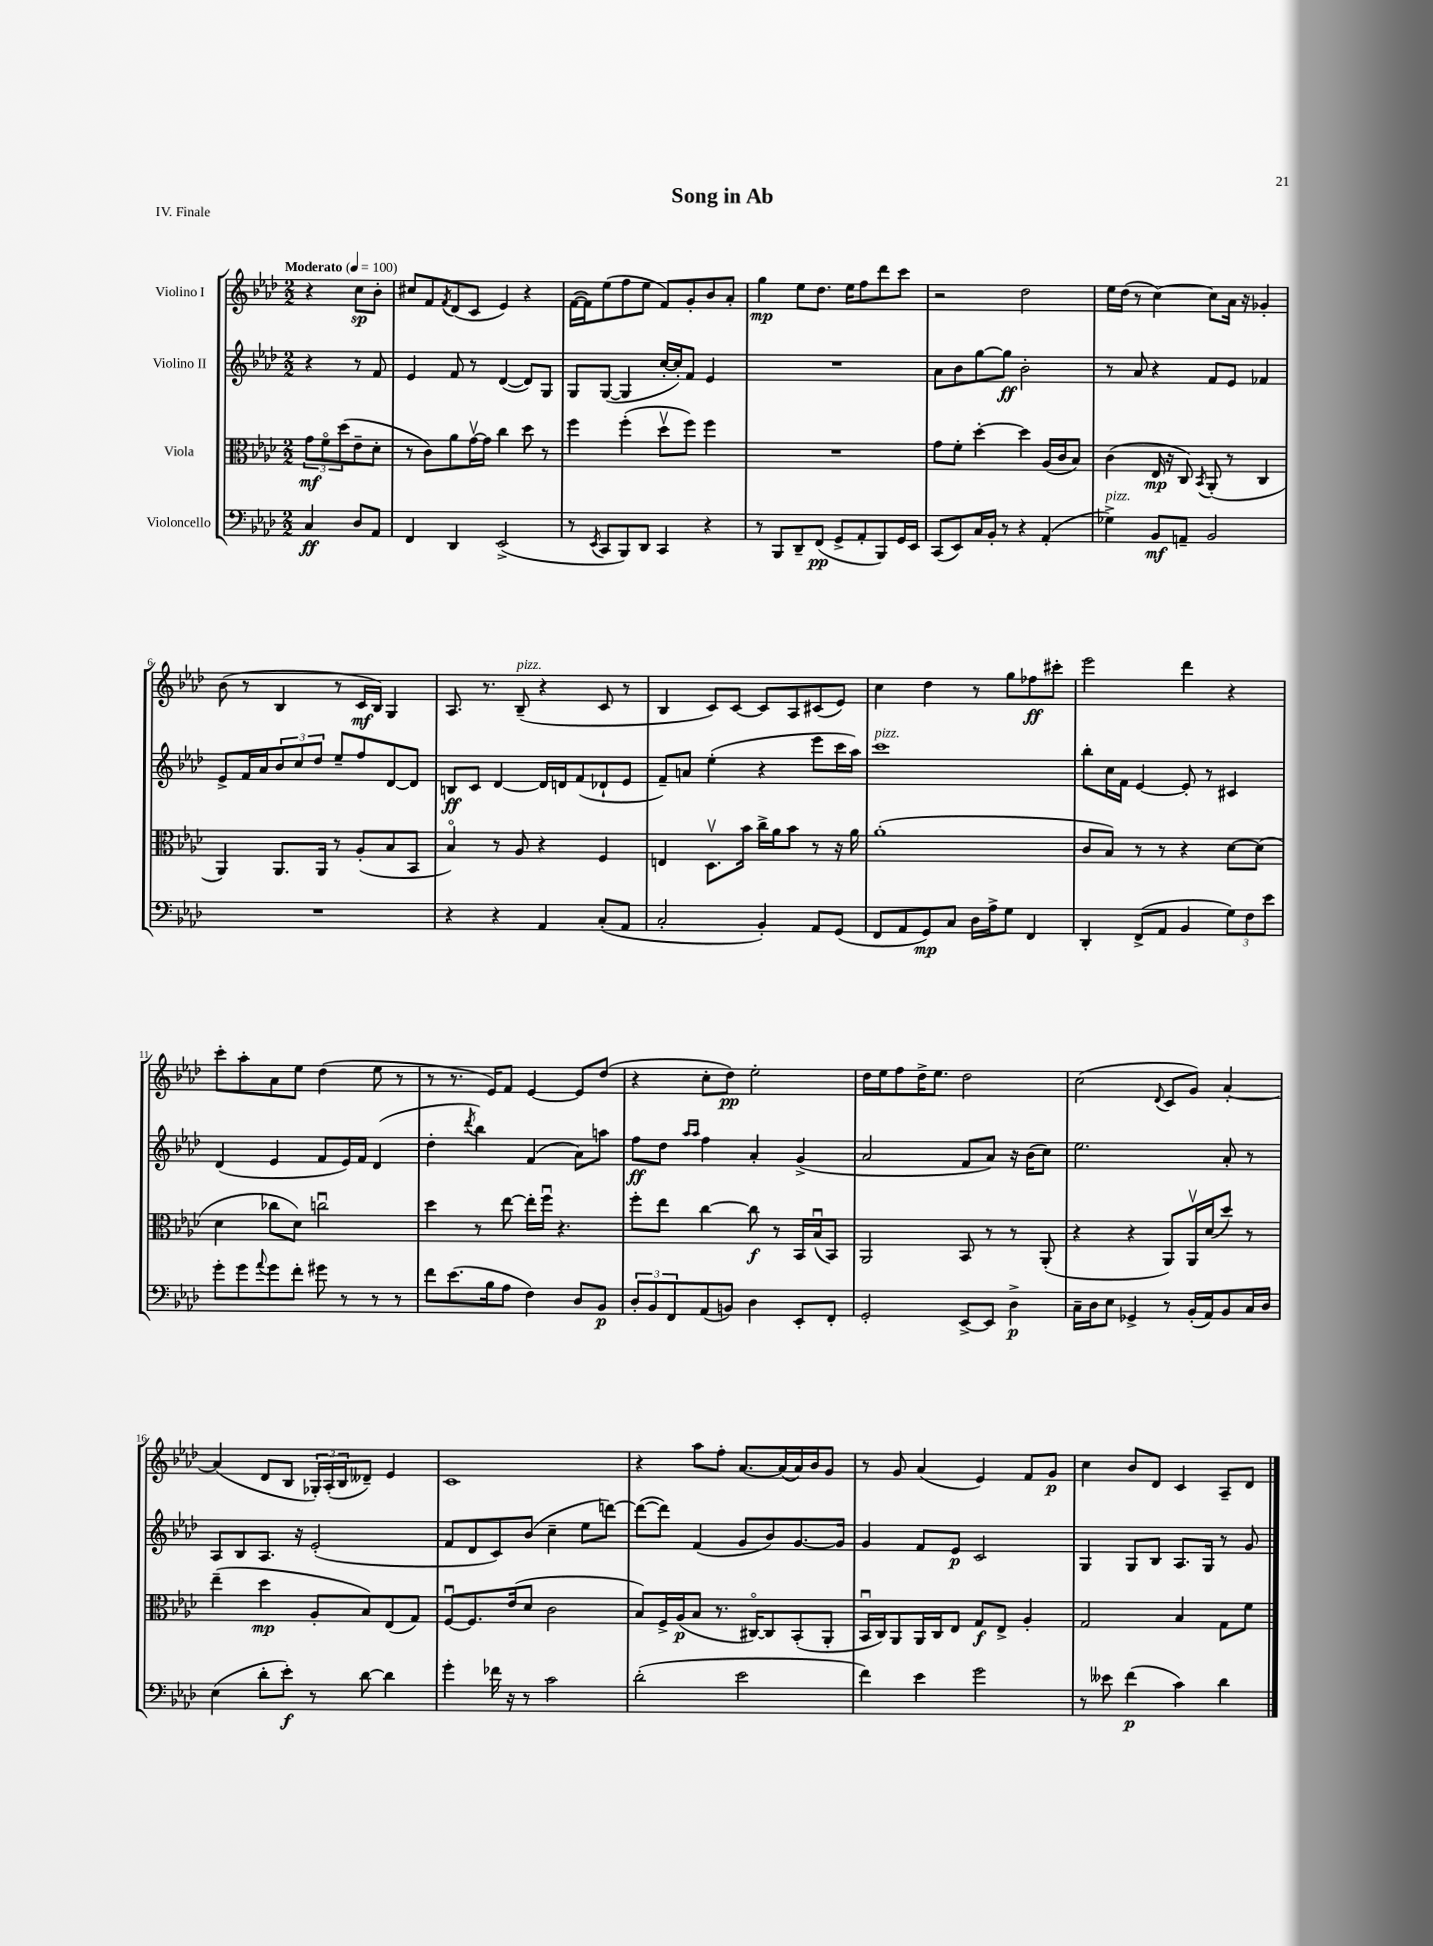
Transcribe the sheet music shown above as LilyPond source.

\header { title = "Song in Ab" piece = "IV. Finale" }
<<
\new StaffGroup <<
\new Staff = "s0" \with { instrumentName = "Violino I" } {
    \clef treble \key aes \major \numericTimeSignature \time 2/2 \partial 2 \tempo "Moderato" 4 = 100
    r4 c''8\sp bes'8-. |
    cis''8 f'8 \acciaccatura { f'8 } des'8( c'8 ees'4) r4 |
    f'16~( f'16) ees''8( f''8 ees''8 f'8) g'8-. bes'8 aes'8-. |
    g''4\mp ees''8 des''8. ees''16 f''8 des'''8 c'''8 |
    r2 des''2 |
    ees''16 des''16( r8 c''4~) c''8 aes'16 r16 ges'4-. |
    bes'8( r8 bes4 r8 c'16\mf bes16) g4 |
    aes8. r8. bes8--^\markup { \italic "pizz." }( r4 c'8 r8 |
    bes4 c'8) c'8~ c'8 aes8 cis'8( ees'8) |
    c''4 des''4 r8 g''8 fes''8\ff cis'''8-. |
    ees'''2 des'''4 r4 |
    c'''8-. aes''8-. aes'8 ees''8 des''4( ees''8 r8 |
    r8 r8. ees'16) f'8 ees'4~ ees'8 des''8( |
    r4 c''8-. des''8\pp) ees''2-. |
    des''16 ees''16 f''8 des''16-> ees''8. des''2 |
    c''2( \appoggiatura { des'8 } c'8 g'8) aes'4~-. |
    aes'4( des'8 bes8 \tuplet 3/2 { ges16-.) aes16-.( bes16 } deses'8--) ees'4 |
    c'1 |
    r4 aes''8 f''8-. aes'8.~ aes'16( aes'16) bes'16 g'8 |
    r8 g'8 aes'4( ees'4) f'8 g'8\p |
    c''4 bes'8 des'8 c'4 aes8-- des'8 \bar "|." |
}
\new Staff = "s1" \with { instrumentName = "Violino II" } {
    \clef treble \key aes \major \numericTimeSignature \time 2/2 \partial 2
    r4 r8 f'8 |
    ees'4 f'8 r8 des'4~( des'8) g8 |
    g8 g8~( g4 c''16~-. c''16-.) f'8 ees'4 |
    R1 |
    aes'8 bes'8 g''8~ g''8\ff bes'2-. |
    r8 aes'8 r4 f'8 ees'8 fes'4 |
    ees'8-> f'16 aes'16 \tuplet 3/2 { bes'8 c''8 des''8 } ees''8-- f''8 des'8~ des'8 |
    b8\ff c'8 des'4~ des'16 d'16 f'8( des'8-! ees'8 |
    f'8--) a'8 ees''4-.( r4 ees'''8 c'''16 aes''16) |
    c'''1^\markup { \italic "pizz." } |
    bes''8-. c''16 f'16 ees'4~ ees'8-. r8 cis'4 |
    des'4( ees'4 f'8 ees'16) f'16 des'4( |
    des''4-. \acciaccatura { des'''8 } bes''4) f'4( aes'8) a''8 |
    f''8\ff des''8 \grace { aes''16 aes''16 } f''4 aes'4-. g'4->( |
    aes'2 f'8 aes'8) r16 bes'16( c''8) |
    ees''2. aes'8-. r8 |
    aes8 bes8 aes8. r16 ees'2-.( |
    f'8 des'8 c'8) bes'8( c''4-- ees''8 d'''8~) |
    d'''8~( d'''8) f'4( g'8 bes'8) g'8.~ g'16 |
    g'4 f'8 ees'8\p c'2 |
    g4 g8 bes8 aes8. g16 r8 g'8 \bar "|." |
}
\new Staff = "s2" \with { instrumentName = "Viola" } {
    \clef alto \key aes \major \numericTimeSignature \time 2/2 \partial 2
    \tuplet 3/2 { g'8\mf f'8\flageolet des''8( } ees'8-- des'8-. |
    r8 c'8) aes'8 g'16~\upbow g'16 c''4 des''8 r8 |
    f''4 f''4-.( des''8\upbow f''8) f''4 |
    R1 |
    g'8 f'8-. des''4~-. des''4 aes16( c'16 bes8) |
    c'4( ees16\mp r16 c8) \acciaccatura { bes,8 } aes,8-.( r8 c4 |
    aes,4) aes,8. aes,16 r8 aes8-.( bes8 bes,8 |
    bes4\flageolet) r8 aes8 r4 f4 |
    e4 des8.\upbow bes'16 c''16-> aes'16 bes'8 r8 r16 aes'16 |
    aes'1-.( |
    c'8 bes8) r8 r8 r4 des'8~ des'8( |
    des'4 ces''8 des'8) c''2\downbow |
    des''4 r8 ees''8~ ees''16-. f''16\downbow r4. |
    f''8-. ees''8 c''4~ c''8\f r8 bes,16 bes16\downbow( bes,8) |
    aes,2 bes,8 r8 r8 aes,8-.( |
    r4 r4 aes,8) aes,16\upbow des'16( des''8) r8 |
    ees''4--( des''4\mp aes8-. bes8) ees8( g8) |
    f8~\downbow f8. ees'16( des'8 c'2 |
    bes8) f16-> aes16\p( bes8 r8. cis16~\flageolet) cis8 bes,8-.( aes,8-. |
    bes,16\downbow c16) aes,8 aes,16 c16 ees8 g8\f ees8-> aes4-. |
    g2 bes4 g8 f'8 \bar "|." |
}
\new Staff = "s3" \with { instrumentName = "Violoncello" } {
    \clef bass \key aes \major \numericTimeSignature \time 2/2 \partial 2
    c4\ff des8 aes,8 |
    f,4 des,4 ees,2->( |
    r8 \acciaccatura { ees,8 } c,8 bes,,8) des,8 c,4 r4 |
    r8 bes,,8 des,8-- f,8\pp( g,8-> aes,8-. bes,,8) g,16 ees,16 |
    c,8( ees,8) c16 bes,16-. r8 r4 aes,4-.( |
    ges4->^\markup { \italic "pizz." }) bes,8\mf a,8-- bes,2 |
    R1 |
    r4 r4 aes,4 c8-.( aes,8 |
    c2-. bes,4-.) aes,8 g,8( |
    f,8 aes,8 g,8\mp) c8 des16 aes16-> g8 f,4 |
    des,4-. f,8->( aes,8 bes,4 \tuplet 3/2 { g8) f8 ees'8 } |
    g'8-. g'8 \appoggiatura { aes'8 } g'8 f'8-. gis'8 r8 r8 r8 |
    f'8 ees'8.( bes16 aes8 f4) des8 bes,8\p |
    \tuplet 3/2 { des8-. bes,8 f,8 } aes,8( b,8) des4 ees,8-. f,8-. |
    g,2-. ees,8~-> ees,8 des4->\p |
    c16-- des16 ees8 ges,4-> r8 bes,16-.( aes,16) bes,8 c16 des16 |
    ees4( des'8-. ees'8-.\f) r8 des'8~ des'4 |
    g'4-. fes'16 r16 r8 c'2 |
    des'2-.( ees'2 |
    f'4) ees'4 g'2 |
    r8 eeses'8 f'4\p( c'4) des'4 \bar "|." |
}
>>
>>
